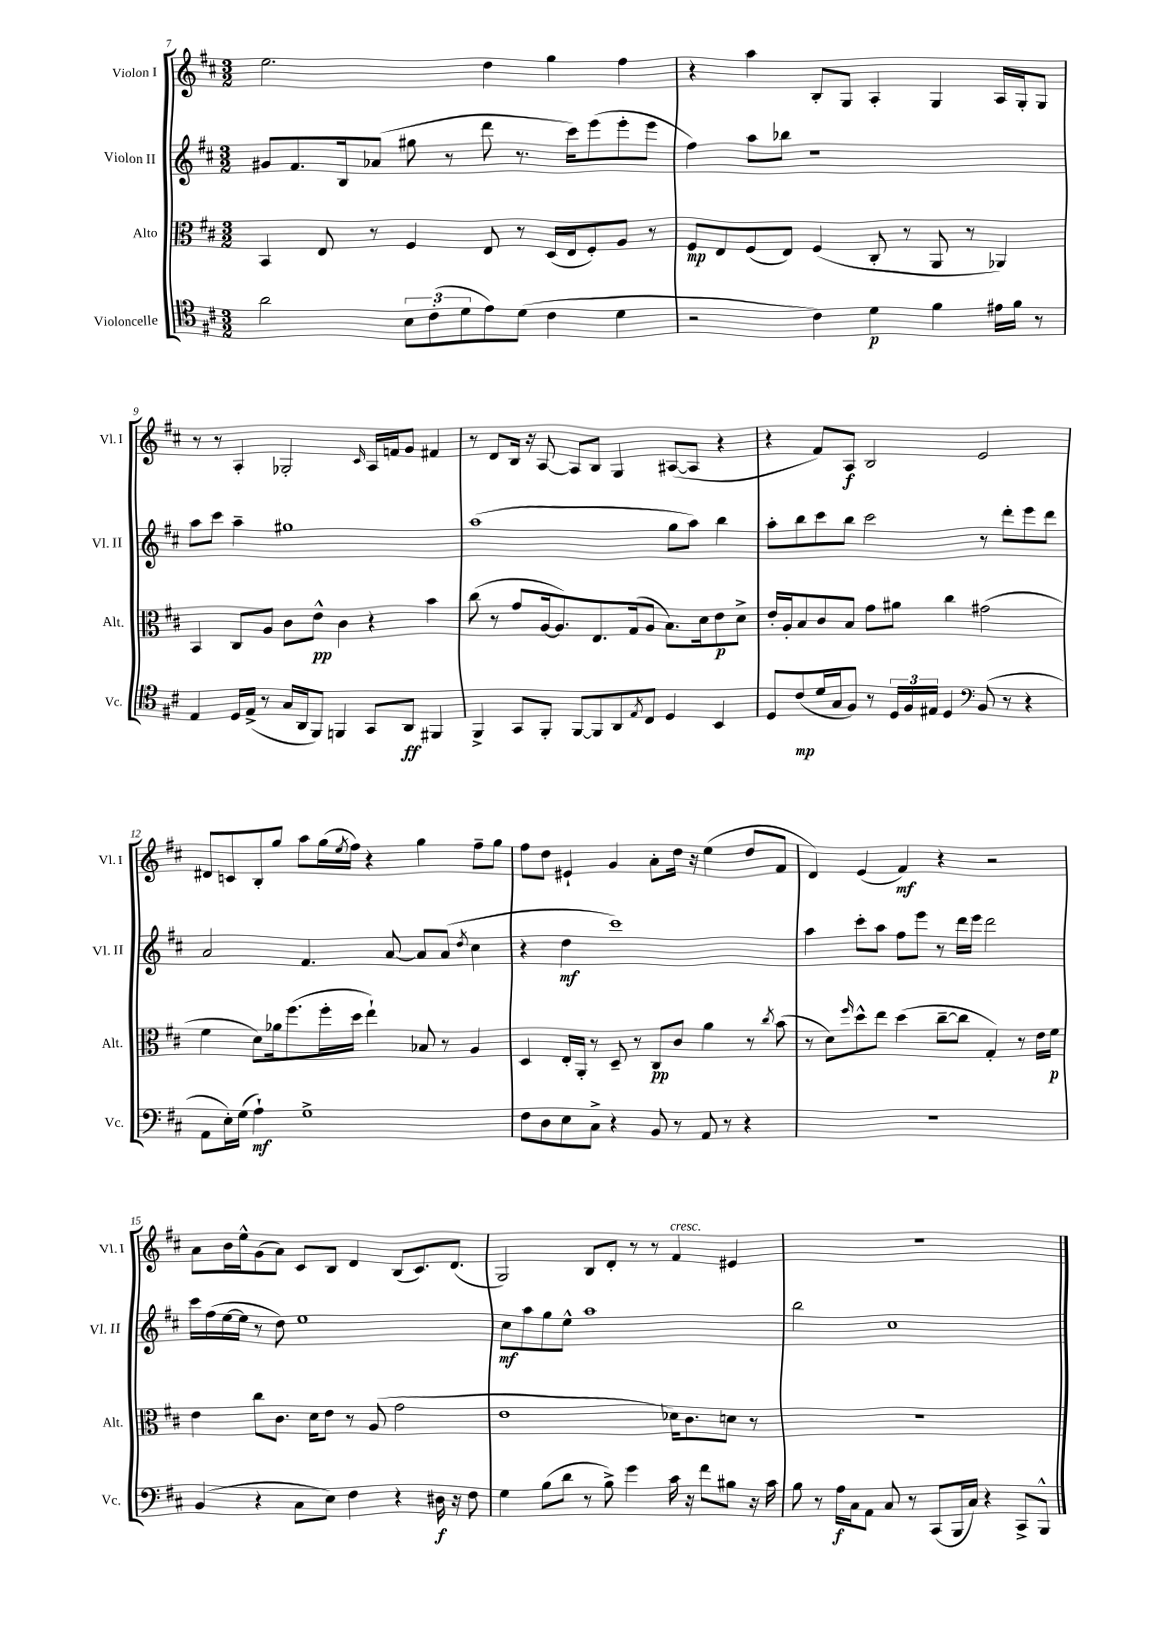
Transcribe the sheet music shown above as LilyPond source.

<<
\new StaffGroup <<
\new Staff = "s0" \with { instrumentName = "Violon I" shortInstrumentName = "Vl. I" } {
    \clef treble \key d \major \numericTimeSignature \time 3/2
    e''2. d''4 g''4 fis''4 |
    r4 a''4 b8-. g8 a4-. g4 a16 g16-. g8 |
    r8 r8 a4-. ges2-. \grace { cis'16 } a16 f'16 g'8 fis'4 |
    r8 d'8 b16 r16 a8~ a8 b8 g4 ais8~( ais8 r4 |
    r4 fis'8) a8\f b2 e'2 |
    dis'8 c'8 b8-. g''8 a''8 g''16( \acciaccatura { e''8 } fis''16) r4 g''4 fis''8-- g''8 |
    fis''8 d''8 eis'4-! g'4 a'8-. d''16 r16 e''4( d''8 fis'8 |
    d'4) e'4( fis'4\mf) r4 r2 |
    a'8 b'16 e''16-^ g'8( a'8) cis'8 b8 d'4 b8( cis'8.) d'8.( |
    g2) b8 d'8-. r8 r8 fis'4^\markup { \italic "cresc." } eis'4 |
    R1. \bar "|." |
}
\new Staff = "s1" \with { instrumentName = "Violon II" shortInstrumentName = "Vl. II" } {
    \clef treble \key d \major \numericTimeSignature \time 3/2
    gis'8 fis'8. b16 aes'8( gis''8 r8 d'''8 r8. cis'''16) e'''8( e'''8-. e'''8 |
    fis''4) a''8 bes''8 r1 |
    a''8 cis'''8 a''4-- gis''1 |
    a''1( g''8 a''8) b''4 |
    a''8-. b''8 cis'''8 b''8 cis'''2 r8 d'''8-. e'''8 d'''8 |
    a'2 fis'4. a'8~ a'8 a'8( \acciaccatura { d''8 } cis''4 |
    r4 d''4\mf cis'''1) |
    a''4 cis'''8-. a''8 fis''8 e'''8 r8 d'''16 e'''16 d'''2 |
    cis'''16 fis''16( e''16~ e''16 r8 d''8) e''1 |
    cis''8\mf a''8 g''8 e''8-^ a''1 |
    b''2 cis''1 \bar "|." |
}
\new Staff = "s2" \with { instrumentName = "Alto" shortInstrumentName = "Alt." } {
    \clef alto \key d \major \numericTimeSignature \time 3/2
    b,4 e8 r8 fis4 e8 r8 d16( e16 fis8-.) a8 r8 |
    fis8\mp e8 fis8( e8) fis4( cis8-. r8 a,8 r8 aes,4) |
    b,4 cis8 a8 cis'8 e'8-^\pp cis'4 r4 b'4 |
    cis''8( r8 g'8 a16~ a8.) e8. g16( a8 b8.) d'16 e'8\p d'8-> |
    e'16-. a16-. b8 cis'8 b8 g'8 ais'8 cis''4 gis'2( |
    fis'4 d'8) aes'16 fis''8.( fis''16-. d''16 e''4-!) bes8 r8 a4 |
    d4 e16-. a,16-. r8 d8-- r8 cis8\pp cis'8 a'4 r8 \acciaccatura { cis''8 } b'8( |
    r8 d'8) \grace { fis''16 } d''8-^ e''8 d''4( cis''8~-- cis''8 g4-.) r8 e'16 fis'16\p |
    e'4 cis''8 cis'8. d'16 e'8 r8 a8( g'2 |
    e'1 des'16) cis'8. d'8 r8 |
    R1. \bar "|." |
}
\new Staff = "s3" \with { instrumentName = "Violoncelle" shortInstrumentName = "Vc." } {
    \clef tenor \key d \major \numericTimeSignature \time 3/2
    a'2 \tuplet 3/2 { b8 cis'8-.( d'8 } e'8) d'8( cis'4 d'4 |
    r2 cis'4) d'4\p fis'4 eis'16 fis'16 r8 |
    e4 d16 e16->( r8 g16 a,16 fis,8) f,4 g,8 a,8\ff fis,4 |
    fis,4-> g,8 fis,8-. fis,8~ fis,8 a,8 \acciaccatura { e8 } cis8 d4 b,4 |
    d8 cis'8\mp( d'16 g16 fis8) r8 \tuplet 3/2 { d16 fis16 eis16 } d4 \clef bass b,8( r8 r4 |
    a,8 e16-.) g16( a4-!\mf) g1-> |
    fis8 d8 e8 cis8-> r4 b,8 r8 a,8 r8 r4 |
    R1. |
    b,4( r4 cis8 e8) fis4 r4 dis16\f r16 fis8 |
    g4 b8( d'8 r8 b8->) g'4 cis'16 r16 fis'8 bis8 r16 cis'16 |
    b8 r8 a16\f cis16 a,8 cis8 r8 cis,8( b,,16 cis16) r4 cis,8-> b,,8-^ \bar "|." |
}
>>
>>
\layout { \context { \Score currentBarNumber = #7 } }
